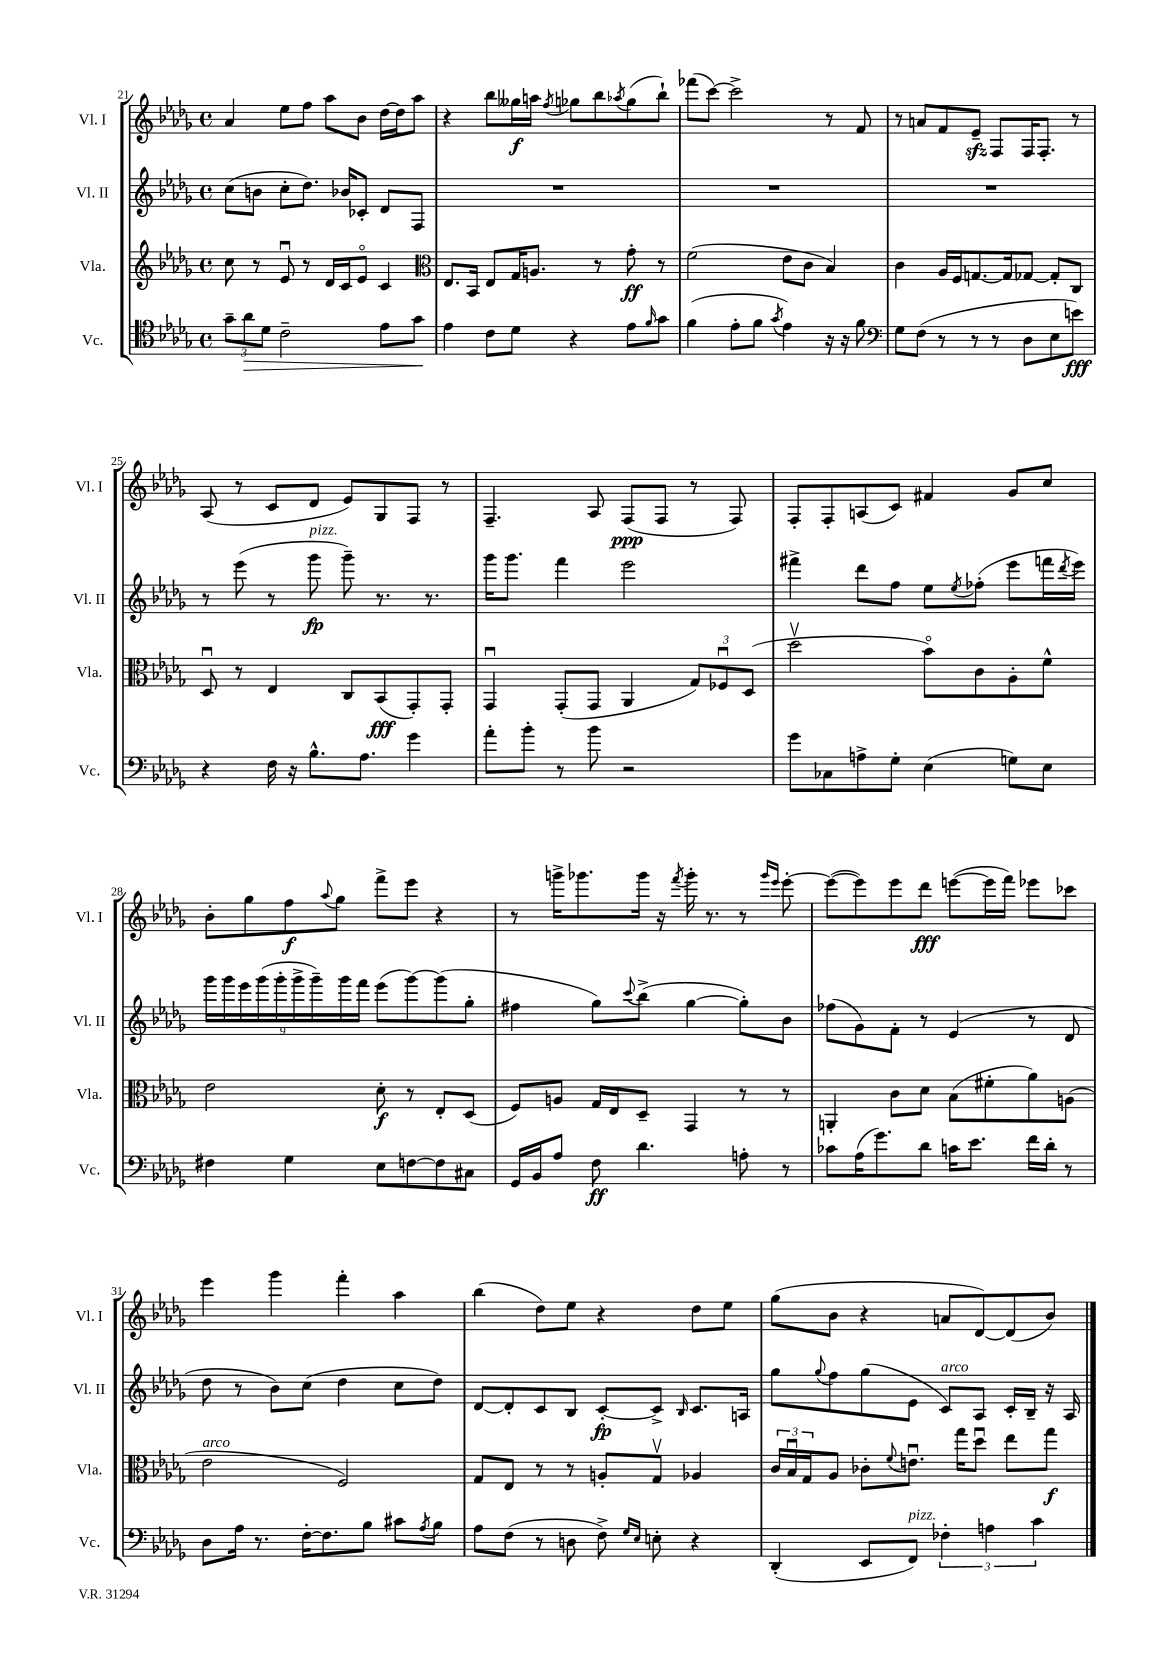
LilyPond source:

<<
\new StaffGroup <<
\new Staff = "s0" \with { instrumentName = "Vl. I" shortInstrumentName = "Vl. I" } {
    \clef treble \key des \major \defaultTimeSignature \time 4/4
    aes'4 ees''8 f''8 aes''8 bes'8 des''16~ des''16 aes''8 |
    r4 bes''8 geses''16\f a''16 \acciaccatura { f''8 } ges''8 bes''8 \acciaccatura { aes''8 } ges''8( bes''8-!) |
    fes'''8( c'''8~) c'''2-> r8 f'8 |
    r8 a'8 f'8 ees'8--\sfz f8 f16 f8.-. r8 |
    aes8( r8 c'8 des'8 ees'8) ges8 f8 r8 |
    f4.-- aes8 f8\ppp( f8 r8 f8) |
    f8-. f8-. a8( c'8) fis'4 ges'8 c''8 |
    bes'8-. ges''8 f''8\f \appoggiatura { aes''8 } ges''8 f'''8-> ees'''8 r4 |
    r8 g'''16-> ges'''8. ges'''16 r16 \acciaccatura { f'''8 } ges'''16-. r8. r8 \grace { ges'''16 ees'''16 } ees'''8~-. |
    ees'''8~( ees'''8) ees'''8 des'''8\fff e'''8~( e'''16 f'''16) ees'''8 ces'''8 |
    ees'''4 ges'''4 f'''4-. aes''4 |
    bes''4( des''8) ees''8 r4 des''8 ees''8 |
    ges''8( bes'8 r4 a'8 des'8~) des'8( bes'8) \bar "|." |
}
\new Staff = "s1" \with { instrumentName = "Vl. II" shortInstrumentName = "Vl. II" } {
    \clef treble \key des \major \defaultTimeSignature \time 4/4
    c''8( b'8 c''8-. des''8.) bes'16 ces'8-. des'8 f8 |
    R1 |
    R1 |
    R1 |
    r8 ees'''8( r8 ges'''8\fp^\markup { \italic "pizz." } ges'''8--) r8. r8. |
    ges'''16 ges'''8. f'''4 ees'''2 |
    fis'''4-> des'''8 f''8 ees''8 \acciaccatura { ees''8 } fes''8-.( ees'''8 f'''16 \acciaccatura { des'''8 } ees'''16) |
    \tuplet 9/8 { ges'''16 ges'''16 ees'''16 ges'''16( ges'''16-. ges'''16-> ges'''16--) ges'''16 f'''16 } ees'''8( ges'''8~) ges'''8( ges''8-. |
    fis''4 ges''8) \appoggiatura { c'''8 } bes''8->( ges''4~ ges''8-.) bes'8 |
    fes''8( ges'8) f'8-. r8 ees'4( r8 des'8 |
    des''8 r8 bes'8) c''8( des''4 c''8 des''8) |
    des'8~ des'8-. c'8 bes8 c'8~-.\fp c'8-> \grace { bes16 } c'8. a16 |
    ges''8 \appoggiatura { ges''8 } f''8 ges''8( ees'8 c'8^\markup { \italic "arco" }) aes8 c'16-. bes16-- r16 aes16 \bar "|." |
}
\new Staff = "s2" \with { instrumentName = "Vla." shortInstrumentName = "Vla." } {
    \clef treble \key des \major \defaultTimeSignature \time 4/4
    c''8 r8 ees'8\downbow r8 des'16 c'16 ees'8\flageolet c'4 |
    \clef alto ees8. bes,16 ees8 ges16 a8. r8 ges'8-.\ff r8 |
    f'2( ees'8 c'8 bes4) |
    c'4 aes16 f16 g8.~ g16 ges8~ ges8-. c8 |
    des8\downbow r8 ees4 c8 bes,8\fff( ges,8-.) ges,8-. |
    ges,4\downbow ges,8-.( ges,8 aes,4 \tuplet 3/2 { ges8) fes8\downbow des8( } |
    des''2\upbow bes'8\flageolet) c'8 aes8-. f'8-^ |
    ees'2 des'8-.\f r8 ees8-. des8( |
    f8) a8 ges16 ees16 des8-- ges,4 r8 r8 |
    a,4-. c'8 des'8 bes8( fis'8-. aes'8) a8( |
    ees'2^\markup { \italic "arco" } f2) |
    ges8 ees8 r8 r8 a8-. ges8\upbow aes4 |
    \tuplet 3/2 { c'16 bes16\downbow ges16 } aes8 ces'8-. \appoggiatura { f'8 } e'8.\downbow ges''16 des''8\downbow ees''8 ges''8\f \bar "|." |
}
\new Staff = "s3" \with { instrumentName = "Vc." shortInstrumentName = "Vc." } {
    \clef tenor \key des \major \defaultTimeSignature \time 4/4
    \tuplet 3/2 { ges'8-- aes'8\> des'8 } c'2-- ees'8 ges'8\! |
    ees'4 c'8 des'8 r4 ees'8 \grace { f'16 } ges'8 |
    f'4( ees'8-. f'8 \acciaccatura { ges'8 } ees'4) r16 r16 f'8 |
    \clef bass ges8 f8( r8 r8 r8 des8 ees8 e'8\fff) |
    r4 f16 r16 bes8.-^ aes8. ges'4 |
    aes'8-. bes'8-. r8 bes'8 r2 |
    ges'8 ces8 a8-> ges8-. ees4( g8) ees8 |
    fis4 ges4 ees8 f8~ f8 cis8 |
    ges,16 bes,16 aes8 f8\ff des'4. a8-. r8 |
    ces'8 aes16( ges'8.) des'8 c'16 ees'8. f'16 des'16-. r8 |
    des8 aes16 r8. f16~-. f8. bes8 cis'8 \acciaccatura { aes8 } bes8 |
    aes8 f8( r8 d8 f8->) \grace { ges16 ees16 } e8-. r4 |
    des,4-.( ees,8 f,8^\markup { \italic "pizz." }) \tuplet 3/2 { fes4-. a4 c'4 } \bar "|." |
}
>>
>>
\layout { \context { \Score currentBarNumber = #21 } }
